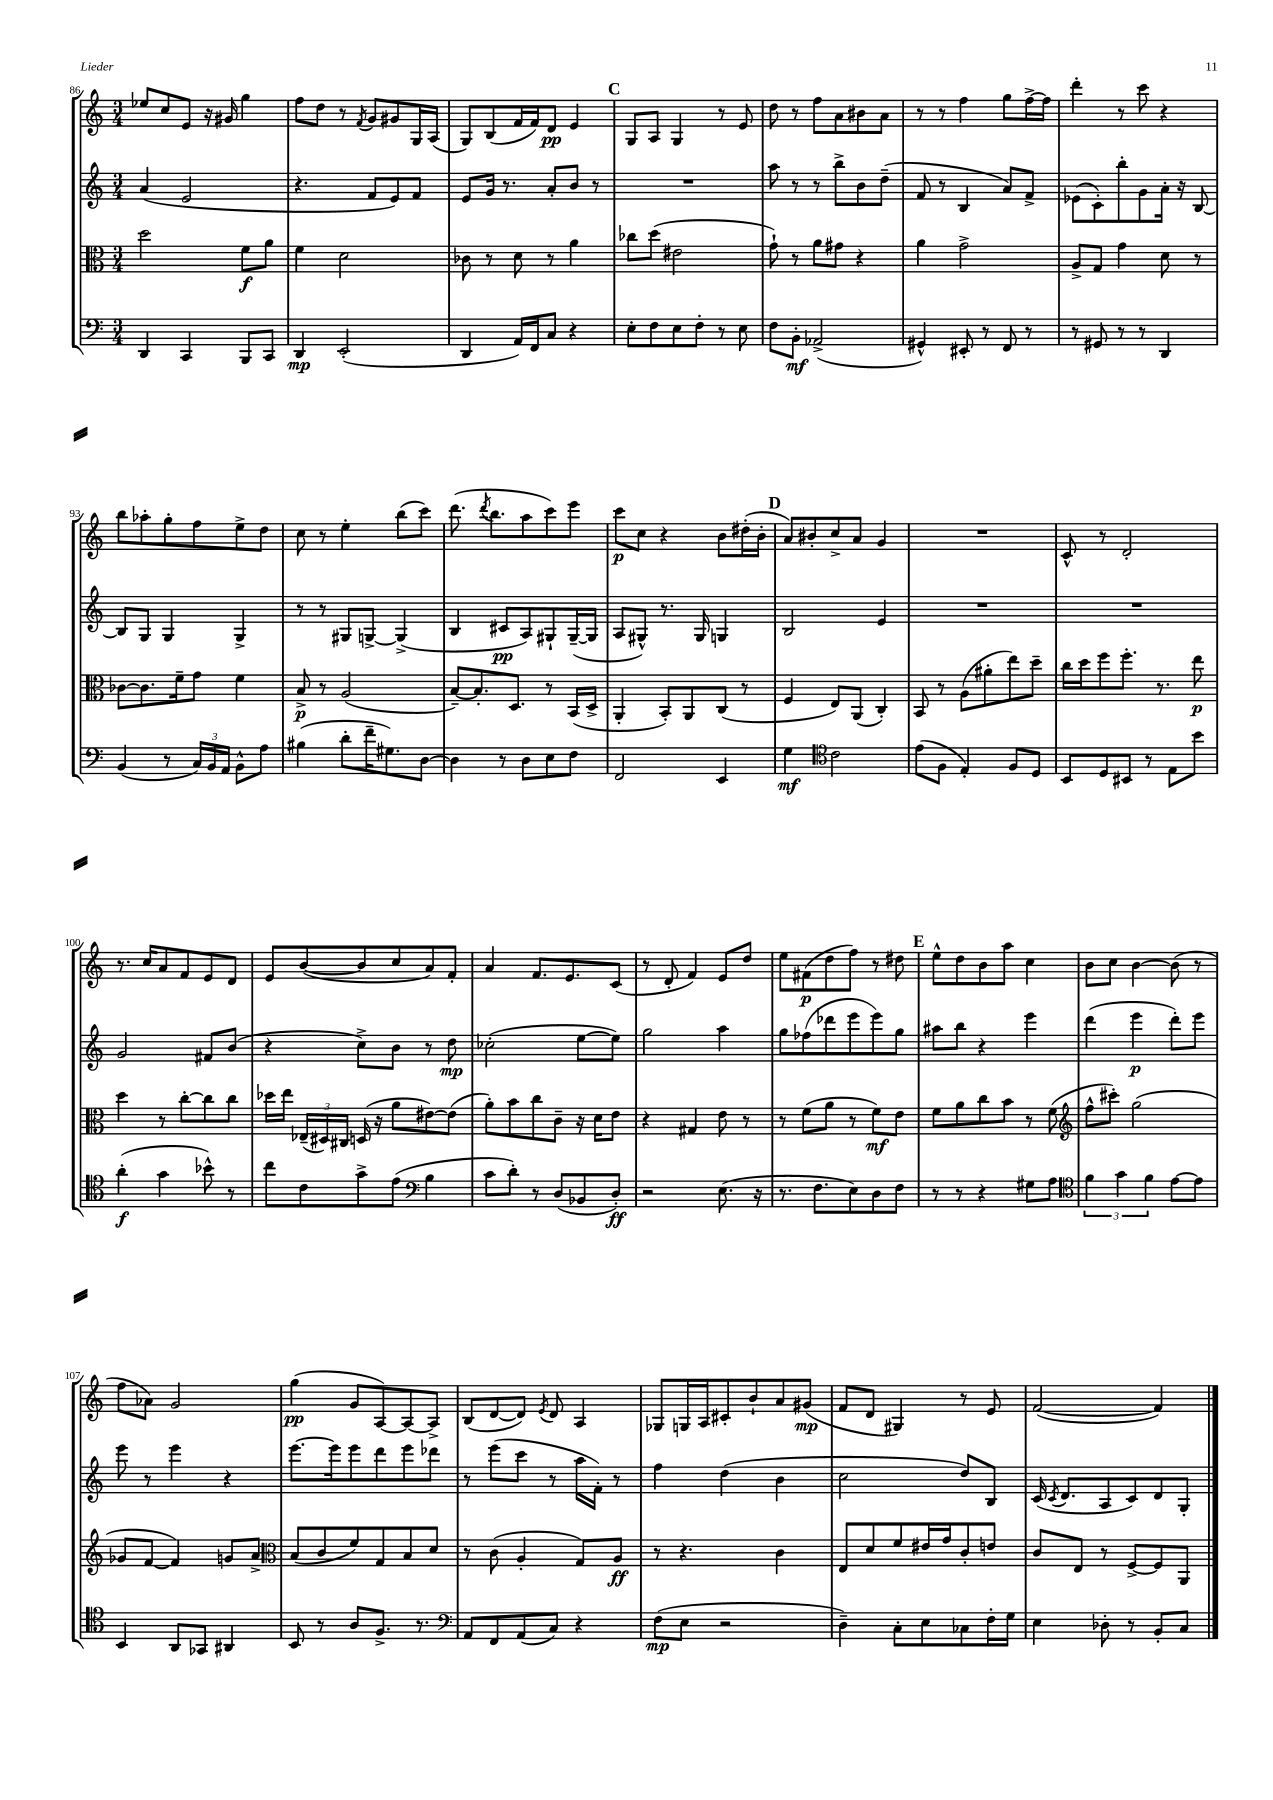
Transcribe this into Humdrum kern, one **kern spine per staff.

**kern	**dynam	**kern	**dynam	**kern	**dynam	**kern	**dynam
*part4	*part4	*part3	*part3	*part2	*part2	*part1	*part1
*staff4	*staff4	*staff3	*staff3	*staff2	*staff2	*staff1	*staff1
*clefF4	*	*clefC3	*	*clefG2	*	*clefG2	*
*k[]	*	*k[]	*	*k[]	*	*k[]	*
*M3/4	*	*M3/4	*	*M3/4	*	*M3/4	*
=86	=86	=86	=86	=86	=86	=86	=86
4DD/	.	2dd\	.	(4a/	.	8ee-X/L	.
.	.	.	.	.	.	8cc/	.
4CC/	.	.	.	2e/	.	8e/J	.
.	.	.	.	.	.	16r	.
.	.	.	.	.	.	16g#X/	.
8BBB/L	.	8f\L	f	.	.	4gg\	.
8CC/J	.	8a\J	.	.	.	.	.
=87	=87	=87	=87	=87	=87	=87	=87
4DD/	mp	4f\	.	4.r	.	8ff\L	.
.	.	.	.	.	.	8dd\J	.
(2EE'/	.	2d\	.	.	.	8r	.
.	.	.	.	.	.	8qf/	.
.	.	.	.	8f/L	.	8g/L	.
.	.	.	.	8e/)	.	8g#X/	.
.	.	.	.	8f/J	.	16G/L	.
.	.	.	.	.	.	(16A/JJ	.
=88	=88	=88	=88	=88	=88	=88	=88
4DD/	.	8c-X\	.	8e/L	.	8G/L)	.
.	.	8r	.	16g/Jk	.	(8B/	.
.	.	.	.	8.r	.	.	.
16AA/LL)	.	8d\	.	.	.	16f/L	.
16FF/J	.	.	.	.	.	16f/J)	.
8C/J	.	8r	.	8a'/L	.	8d/J	pp
4r	.	4a\	.	8b/J	.	4e/	.
.	.	.	.	8r	.	.	.
!!LO:REH:place=s1:t=C
=89	=89	=89	=89	=89	=89	=89	=89
8E'\L	.	8cc-X\L	.	2.r	.	8G/L	.
8F\	.	(8dd\J	.	.	.	8A/J	.
8E\	.	2e#X\	.	.	.	4G/	.
8F'\J	.	.	.	.	.	.	.
8r	.	.	.	.	.	8r	.
8E\	.	.	.	.	.	8e/	.
=90	=90	=90	=90	=90	=90	=90	=90
8F\L	.	8g`\)	.	8aa\	.	8dd\	.
8BB'\J	mf	8r	.	8r	.	8r	.
(2AA-X^/	.	8a\L	.	8r	.	8ff\L	.
.	.	8g#X\J	.	8bb^\L	.	8a\	.
.	.	4r	.	8b\	.	8b#X\	.
.	.	.	.	(8dd~\J	.	8a\J	.
=91	=91	=91	=91	=91	=91	=91	=91
4GG#X^^/)	.	4a\	.	8f/	.	8r	.
.	.	.	.	8r	.	8r	.
8EE#X'/	.	2g^\	.	4B/	.	4ff\	.
8r	.	.	.	.	.	.	.
8FF/	.	.	.	8a/L)	.	8gg\L	.
8r	.	.	.	8f^/J	.	[16ff^\L	.
.	.	.	.	.	.	16ff\JJ]	.
=92	=92	=92	=92	=92	=92	=92	=92
8r	.	8A^/L	.	(8e-X\L	.	4ddd'\	.
8GG#X/	.	8G/J	.	8c'\)	.	.	.
8r	.	4g\	.	8bb'\	.	8r	.
8r	.	.	.	8g\	.	8ccc\	.
4DD/	.	8d\	.	16a'\Jk	.	4r	.
.	.	.	.	16r	.	.	.
.	.	8r	.	[8B/	.	.	.
!!LO:LB:g=z
=93	=93	=93	=93	=93	=93	=93	=93
(4BB/	.	[8c-X\L	.	8B/L]	.	8bb\L	.
.	.	8.c-\]	.	8G/J	.	8aa-X'\	.
8r	.	.	.	4G/	.	8gg'\	.
.	.	16f~\k	.	.	.	.	.
24C/LL)	.	8g\J	.	.	.	8ff\	.
24BB/	.	.	.	.	.	.	.
24AA/JJ	.	.	.	.	.	.	.
8BB^^\L	.	4f\	.	4G^/	.	8ee^\	.
8A\J	.	.	.	.	.	8dd\J	.
=94	=94	=94	=94	=94	=94	=94	=94
(4B#X\	.	8B^/	p	8r	.	8cc\	.
.	.	8r	.	8r	.	8r	.
8d'\L	.	(2A/	.	8G#X/L	.	4ee'\	.
16f~\K	.	.	.	[8Gn^/J	.	.	.
8.G#X\)	.	.	.	.	.	.	.
.	.	.	.	(4G^/]	.	(8bb\L	.
[8D\J	.	.	.	.	.	8ccc\J)	.
=95	=95	=95	=95	=95	=95	=95	=95
4D\]	.	[8B~/L)	.	4B/	.	(8.ddd\	.
.	.	8.B'/]	.	.	.	.	.
.	.	.	.	.	.	8qddd/	.
.	.	.	.	.	.	8.bb\L	.
8r	.	.	.	8c#X/L	pp	.	.
.	.	8.D/J	.	.	.	.	.
8D\L	.	.	.	8A/)	.	8aa\	.
8E\	.	8r	.	8G#X`/	.	8ccc\)	.
8F\J	.	(16BB/LL	.	([16G#~/L	.	8eee\J	.
.	.	16D^/JJ	.	16G#/JJ]	.	.	.
=96	=96	=96	=96	=96	=96	=96	=96
2FF/	.	4AA'/	.	8A/L	.	8ccc\L	p
.	.	.	.	8G#X^^/J)	.	8cc\J	.
.	.	8BB'/L)	.	8.r	.	4r	.
.	.	8AA/	.	.	.	.	.
.	.	.	.	16G#/	.	.	.
4EE/	.	(8C/J	.	4Gn/	.	8b\L	.
.	.	8r	.	.	.	(16dd#X'\L	.
.	.	.	.	.	.	16b'\JJ	.
!!LO:REH:place=s1:t=D
=97	=97	=97	=97	=97	=97	=97	=97
4G\	mf	4F/	.	2B/	.	8a/L)	.
.	.	.	.	.	.	8b#X'/	.
*clefC4	*	*	*	*	*	*	*
2c\	.	8E/L)	.	.	.	8cc^/	.
.	.	(8AA/J	.	.	.	8a/J	.
.	.	4C'/)	.	4e/	.	4g/	.
=98	=98	=98	=98	=98	=98	=98	=98
(8e\L	.	8BB/	.	2.r	.	2.r	.
8F\J	.	8r	.	.	.	.	.
4E'/)	.	(8A\L	.	.	.	.	.
.	.	8a#X'\	.	.	.	.	.
8F/L	.	8ee\)	.	.	.	.	.
8D/J	.	8dd~\J	.	.	.	.	.
=99	=99	=99	=99	=99	=99	=99	=99
8BB/L	.	16cc\LL	.	2.r	.	8c^^/	.
.	.	16dd\J	.	.	.	.	.
8D/	.	8ff\	.	.	.	8r	.
8BB#X/J	.	8.ff'\J	.	.	.	2d'/	.
8r	.	.	.	.	.	.	.
.	.	8.r	.	.	.	.	.
8E\L	.	.	.	.	.	.	.
8b\J	.	8ee\	p	.	.	.	.
!!LO:LB:g=z
=100	=100	=100	=100	=100	=100	=100	=100
(4a'\	f	4dd\	.	2g/	.	8.r	.
.	.	.	.	.	.	16cc/KL	.
4g\	.	8r	.	.	.	8a/	.
.	.	[8cc'\L	.	.	.	8f/	.
8b-X^^\)	.	8cc\]	.	8f#X/L	.	8e/	.
8r	.	8cc\J	.	(8b/J	.	8d/J	.
=101	=101	=101	=101	=101	=101	=101	=101
8cc\L	.	16dd-X\LL	.	4r	.	8e/L	.
.	.	16ee\JJ	.	.	.	.	.
8c\	.	(24E-X~/LL	.	.	.	([8b/	.
.	.	24D#X/)	.	.	.	.	.
.	.	24C#X/JJ	.	.	.	.	.
8g^\	.	(16Dn/	.	8cc^\L)	.	8b/]	.
.	.	16r	.	.	.	.	.
(8e\J	.	8a\L	.	8b\J	.	8cc/	.
*clefF4	*	*	*	*	*	*	*
4B\	.	[8e#X\)	.	8r	.	8a/)	.
.	.	(8e#\J]	.	8dd\	mp	8f'/J	.
=102	=102	=102	=102	=102	=102	=102	=102
8c\L	.	8a'\L)	.	(2cc-X'\	.	4a/	.
8d'\J)	.	8b\	.	.	.	.	.
8r	.	8cc\	.	.	.	8.f/L	.
(8D/L	.	8c~\J	.	.	.	.	.
.	.	.	.	.	.	8.e/	.
8BB-X/	.	16r	.	[8ee\L	.	.	.
.	.	16d\KL	.	.	.	.	.
8D'/J)	ff	8e\J	.	8ee\J])	.	(8c/J	.
=103	=103	=103	=103	=103	=103	=103	=103
2r	.	4r	.	2gg\	.	8r	.
.	.	.	.	.	.	8d'/	.
.	.	4G#X/	.	.	.	4f/)	.
(8.E\	.	8e\	.	4aa\	.	8e/L	.
.	.	8r	.	.	.	8dd/J	.
16r	.	.	.	.	.	.	.
=104	=104	=104	=104	=104	=104	=104	=104
8.r	.	8r	.	8gg\L	.	8ee\L	.
.	.	(8f\L	.	(8ff-X\	.	(8f#X\	p
8.F\L	.	.	.	.	.	.	.
.	.	8a\J	.	8ddd-X\	.	8dd\	.
8E\)	.	8r	.	8eee\	.	8ff\J)	.
8D\	.	8f\L)	mf	8eee\)	.	8r	.
8F\J	.	8e\J	.	8gg\J	.	8dd#X\	.
!!LO:REH:place=s1:t=E
=105	=105	=105	=105	=105	=105	=105	=105
8r	.	8f\L	.	8aa#X\L	.	8ee^^\L	.
8r	.	8a\	.	8bb\J	.	8dd\	.
4r	.	8cc\	.	4r	.	8b\	.
.	.	8b\J	.	.	.	8aa\J	.
8G#X\L	.	8r	.	4eee\	.	4cc\	.
8A\J	.	(8f\	.	.	.	.	.
=106	=106	=106	=106	=106	=106	=106	=106
*clefC4	*	*clefG2	*	*	*	*	*
6f\	.	8ff^^\L	.	(4ddd\	.	8b\L	.
.	.	8ccc#X'\J)	.	.	.	8cc\J	.
6g\	.	.	.	.	.	.	.
.	.	(2gg\	.	4eee\	p	[4b\	.
6f\	.	.	.	.	.	.	.
[8e\L	.	.	.	8ddd'\L)	.	(8b\]	.
8e\J]	.	.	.	8eee\J	.	8r	.
!!LO:LB:g=z
=107	=107	=107	=107	=107	=107	=107	=107
4BB/	.	8g-X/L	.	8eee\	.	8ff\L	.
.	.	[8f/J	.	8r	.	8a-X\J)	.
8AA/L	.	4f/])	.	4eee\	.	2g/	.
8GG-X/J	.	.	.	.	.	.	.
4AA#X/	.	8gn/L	.	4r	.	.	.
.	.	8a^/J	.	.	.	.	.
=108	=108	=108	=108	=108	=108	=108	=108
*	*	*clefC3	*	*	*	*	*
8BB/	.	(8B/L	.	[8.eee\L	.	(4gg\	pp
8r	.	8c/	.	.	.	.	.
.	.	.	.	16eee\k]	.	.	.
8A/L	.	8f/)	.	8eee\	.	8g/L	.
8.F^/J	.	8G/	.	8ddd\	.	[8A/)	.
.	.	8B/	.	8eee\	.	8A/_	.
8.r	.	.	.	.	.	.	.
.	.	8d/J	.	8ddd-X\J	.	8A^/J]	.
=109	=109	=109	=109	=109	=109	=109	=109
*clefF4	*	*	*	*	*	*	*
8AA/L	.	8r	.	8r	.	(8B/L	.
8FF/	.	(8c\	.	(8eee\L	.	[8d/	.
(8AA/	.	4A'/	.	8ccc\J	.	8d/J])	.
.	.	.	.	.	.	8qe/	.
8C/J)	.	.	.	8r	.	8d/	.
4r	.	8G/L)	.	16aa\LL	.	4A/	.
.	.	.	.	16f'\JJ)	.	.	.
.	.	8A/J	ff	8r	.	.	.
=110	=110	=110	=110	=110	=110	=110	=110
(8F\L	mp	8r	.	4ff\	.	8G-X/L	.
8E\J	.	4.r	.	.	.	16Gn/L	.
.	.	.	.	.	.	16A/J	.
2r	.	.	.	(4dd\	.	8c#X'/	.
.	.	.	.	.	.	8b`/	.
.	.	4c\	.	4b\	.	8a/	.
.	.	.	.	.	.	(8g#X/J	mp
=111	=111	=111	=111	=111	=111	=111	=111
4D~\)	.	8E/L	.	2cc\	.	8f/L	.
.	.	8d/	.	.	.	8d/J	.
8C'\L	.	8f/	.	.	.	4G#X/)	.
8E\	.	16e#X/L	.	.	.	.	.
.	.	16g/J	.	.	.	.	.
8C-X\	.	8c'/	.	8dd/L)	.	8r	.
16F'\L	.	8en/J	.	8B/J	.	8e/	.
16G\JJ	.	.	.	.	.	.	.
=112	=112	=112	=112	=112	=112	=112	=112
4E\	.	8c/L	.	(16c/	.	([2f/	.
.	.	.	.	8qc/	.	.	.
.	.	.	.	8.d/L	.	.	.
.	.	8E/J	.	.	.	.	.
8D-X'\	.	8r	.	8A/	.	.	.
8r	.	[8F^/L	.	8c/)	.	.	.
8BB'/L	.	8F/]	.	8d/	.	4f/])	.
8C/J	.	8AA/J	.	8G'/J	.	.	.
==	==	==	==	==	==	==	==
*-	*-	*-	*-	*-	*-	*-	*-
